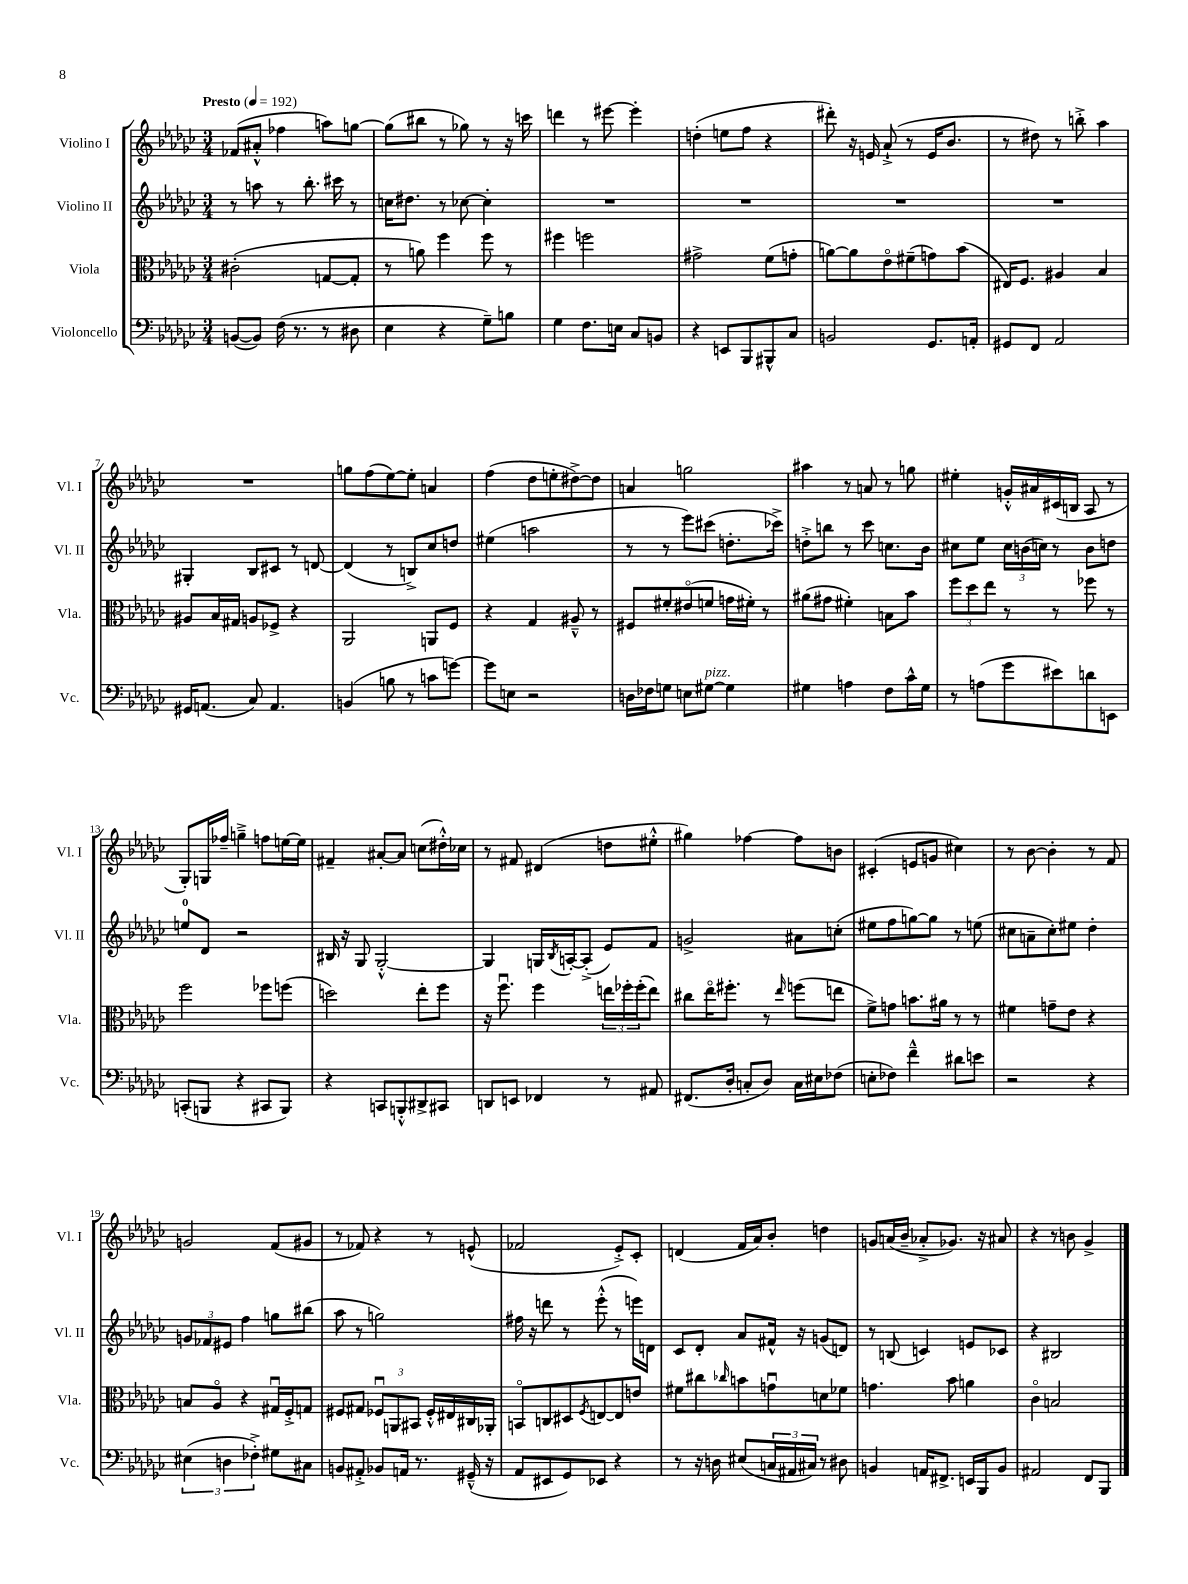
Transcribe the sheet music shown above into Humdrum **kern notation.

**kern	**kern	**kern	**kern
*staff4	*staff3	*staff2	*staff1
*clefF4	*clefC3	*clefG2	*clefG2
*k[b-e-a-d-g-c-]	*k[b-e-a-d-g-c-]	*k[b-e-a-d-g-c-]	*k[b-e-a-d-g-c-]
*M3/4	*M3/4	*M3/4	*M3/4
*MM192	*MM192	*MM192	*MM192
([8BB	(2c#'	8r	(8f-
8BB])	.	8aa	8a#'^^
(16F	.	8r	4ff-
8.r	.	.	.
.	.	8.bb-'	.
8r	[8G	.	8aa)
.	.	16ccc#	.
8D#	8G']	8r	[8gg
=	=	=	=
4E-	8r	16cc	(8gg]
.	.	8.dd#	.
.	8a)	.	8bb#
4r	4ff	8r	8r
.	.	[8cc-	8gg-)
8G-~)	8ff	4cc-']	8r
8B	8r	.	16r
.	.	.	16ccc
=	=	=	=
4G-	4ff#	2.r	4ddd
8.F	2ff	.	8r
.	.	.	[8eee#
16E	.	.	.
8C-	.	.	4eee#']
8BB	.	.	.
=	=	=	=
4r	2g#^	2.r	(4dd'
8EE	.	.	8ee
8BBB-	.	.	8ff
8BBB#^^	(8f	.	4r
8C-	8g'	.	.
=	=	=	=
2BB	[8a)	2.r	8ddd#')
.	8a]	.	16r
.	.	.	16e
.	8e-o	.	(8a-`^
.	(8f#~	.	8r
8.GG-	8g)	.	16e
.	.	.	8.b-
.	(8b-	.	.
16AA'	.	.	.
=	=	=	=
8GG#	16E#)	2.r	8r
.	8.F	.	.
8FF	.	.	8dd#)
2AA-	4A#	.	8r
.	.	.	8bb'^
.	4B-	.	4aa-
=	=	=	=
16GG#	8A#	4G#'	2.r
(8.AA	.	.	.
.	16B-	.	.
.	16G#	.	.
8C-)	8A	8B-	.
4.AA	8F-^	8c#	.
.	4r	8r	.
.	.	[8d	.
=	=	=	=
(4BB	2AA-	(4d]	8gg
.	.	.	(8ff
8B	.	8r	[8ee-)
8r	.	8B^)	8ee-']
8c	8AA	8cc-	4a
[8g)	8F	8dd	.
=	=	=	=
8g]	4r	(4ee#	(4ff
8E	.	.	.
2r	4G-	2aa	8dd-
.	.	.	8ee'
.	8A#~^^	.	[8dd#^)
.	8r	.	8dd#]
=	=	=	=
16D	8F#	8r	4a
16F-	.	.	.
8G	8f#'	8r	.
8E	(8e#o	8eee-)	2gg
[8G#	8f	(8ccc#	.
4G#]	16g	8.dd'	.
.	16f#')	.	.
.	8r	.	.
.	.	16ccc-^)	.
=	=	=	=
4G#	(8a#	8dd'^	4aa#
.	8g#	8bb	.
4A	4f#')	8r	8r
.	.	8ccc-	8a
8F	8B	8.cc	8r
16c-^^	8b-	.	8gg
16G#	.	16b-	.
=	=	=	=
8r	12ff	8cc#	4ee#'
.	12dd-	.	.
(8A	.	8ee-	.
.	12ee-	.	.
8g-	8r	24cc#	16g'^^
.	.	(24b	.
.	.	.	16a#
.	.	24cc)	.
8e#)	8r	8r	(16c#
.	.	.	16B
8d	8ff-	8b	8A-
8EE	8r	8dd	8r
=	=	=	=
(8CC'	2ff	8ee	8G-')
8BBB	.	8d-	16G
.	.	.	16ff-~
4r	.	2r	4gg~^
8CC#	8ff-	.	8ff
8BBB)	(8ff	.	[16ee
.	.	.	16ee]
=	=	=	=
4r	2dd)	16B#	4f#~
.	.	16r	.
.	.	8G-	.
8CC	.	[2G-'^^	[8a#'
8BBB'^^	.	.	8a#]
8DD#^	8ee-'	.	(8cc
8CC#	8ff	.	16dd#'^^)
.	.	.	16cc-
=	=	=	=
8DD	16r	4G-]	8r
.	8.ffu	.	.
8EE	.	.	8f#
4FF-	4ff	16G	(4d#
.	.	8qB-	.
.	.	[16A'	.
.	.	(8A'^]	.
8r	24ee	8e-)	8dd
.	24ff-'	.	.
.	(24ff-'	.	.
8AA#	8ee)	8f	8ee#'^^
=	=	=	=
(8.FF#	8cc#	2g^	4gg#)
.	16ee-o	.	.
16D-'	8.ff#'	.	.
8C'	.	.	[4ff-
8D-)	8r	.	.
.	16qqee-	.	.
16C	(8ff	8a#	8ff-]
16E#	.	.	.
(8F-	8ee	(8cc'	8b
=	=	=	=
8E'	8f^)	8ee#	(4c#'
8F-)	8g	8ff	.
4f~^^	8.b	[8gg)	8e
.	.	8gg]	8g
.	16a#	.	.
8d#	8r	8r	4cc#)
8e	8r	(8ee	.
=	=	=	=
2r	4f#	8cc#	8r
.	.	8a~	[8b-
.	8g~	8cc#')	4b-']
.	8e-	8ee#	.
4r	4r	4dd-'	8r
.	.	.	8f
=	=	=	=
(6E#	8B	12g	2g
.	.	12f-	.
.	8A-o	.	.
6D	.	12e#	.
.	4r	4ff	.
6F-'^)	.	.	.
8G#	16G#u	8gg	(8f
.	16F'^	.	.
8C#	8G	(8bb#	8g#
=	=	=	=
8BB	8F#	8aa-	8r
8AA#'^	8G#	8r	8f-)
8BB-	12F-u	2gg)	4r
.	12AA	.	.
16AA	.	.	.
.	12BB#	.	.
8.r	.	.	.
.	16F-'^^	.	8r
.	16E#	.	.
(16GG#~^^	16C#	.	(8e^^
16r	16AA-'	.	.
=	=	=	=
8AA-	8BBo	16ff#	2f-
.	.	16r	.
8EE#	8C	8ddd	.
8GG-)	8D#	8r	.
.	8qF	.	.
8EE-	[8E	(8eee-'^^	.
4r	8E]	8r	8e-'^)
.	8e	16eee)	8c-'
.	.	16d	.
=	=	=	=
8r	8f#	8c-	(4d
16r	8cc#	8d-'	.
16D	.	.	.
.	16qqcc-	.	.
(8E#	8b	8a-	16f
.	.	.	16a-)
24C	8gu	16f#^^	8b-'
24AA#	.	.	.
.	.	16r	.
24C#)	.	.	.
8r	8d	(8g	4dd
8D#	8f-	8d)	.
=	=	=	=
4BB	4.g	8r	8g
.	.	(8B	(16a
.	.	.	16b-~
16AA	.	4c)	8a-'^
8.FF#^	.	.	.
.	8b-	.	8.g-)
16EE	4a	8e	.
16BBB-	.	.	16r
8BB	.	8c-	8a#
=	=	=	=
2AA#	4c-o	4r	4r
.	2B	2B#	8r
.	.	.	8b
8FF	.	.	4g-^
8BBB-	.	.	.
==	==	==	==
*-	*-	*-	*-
